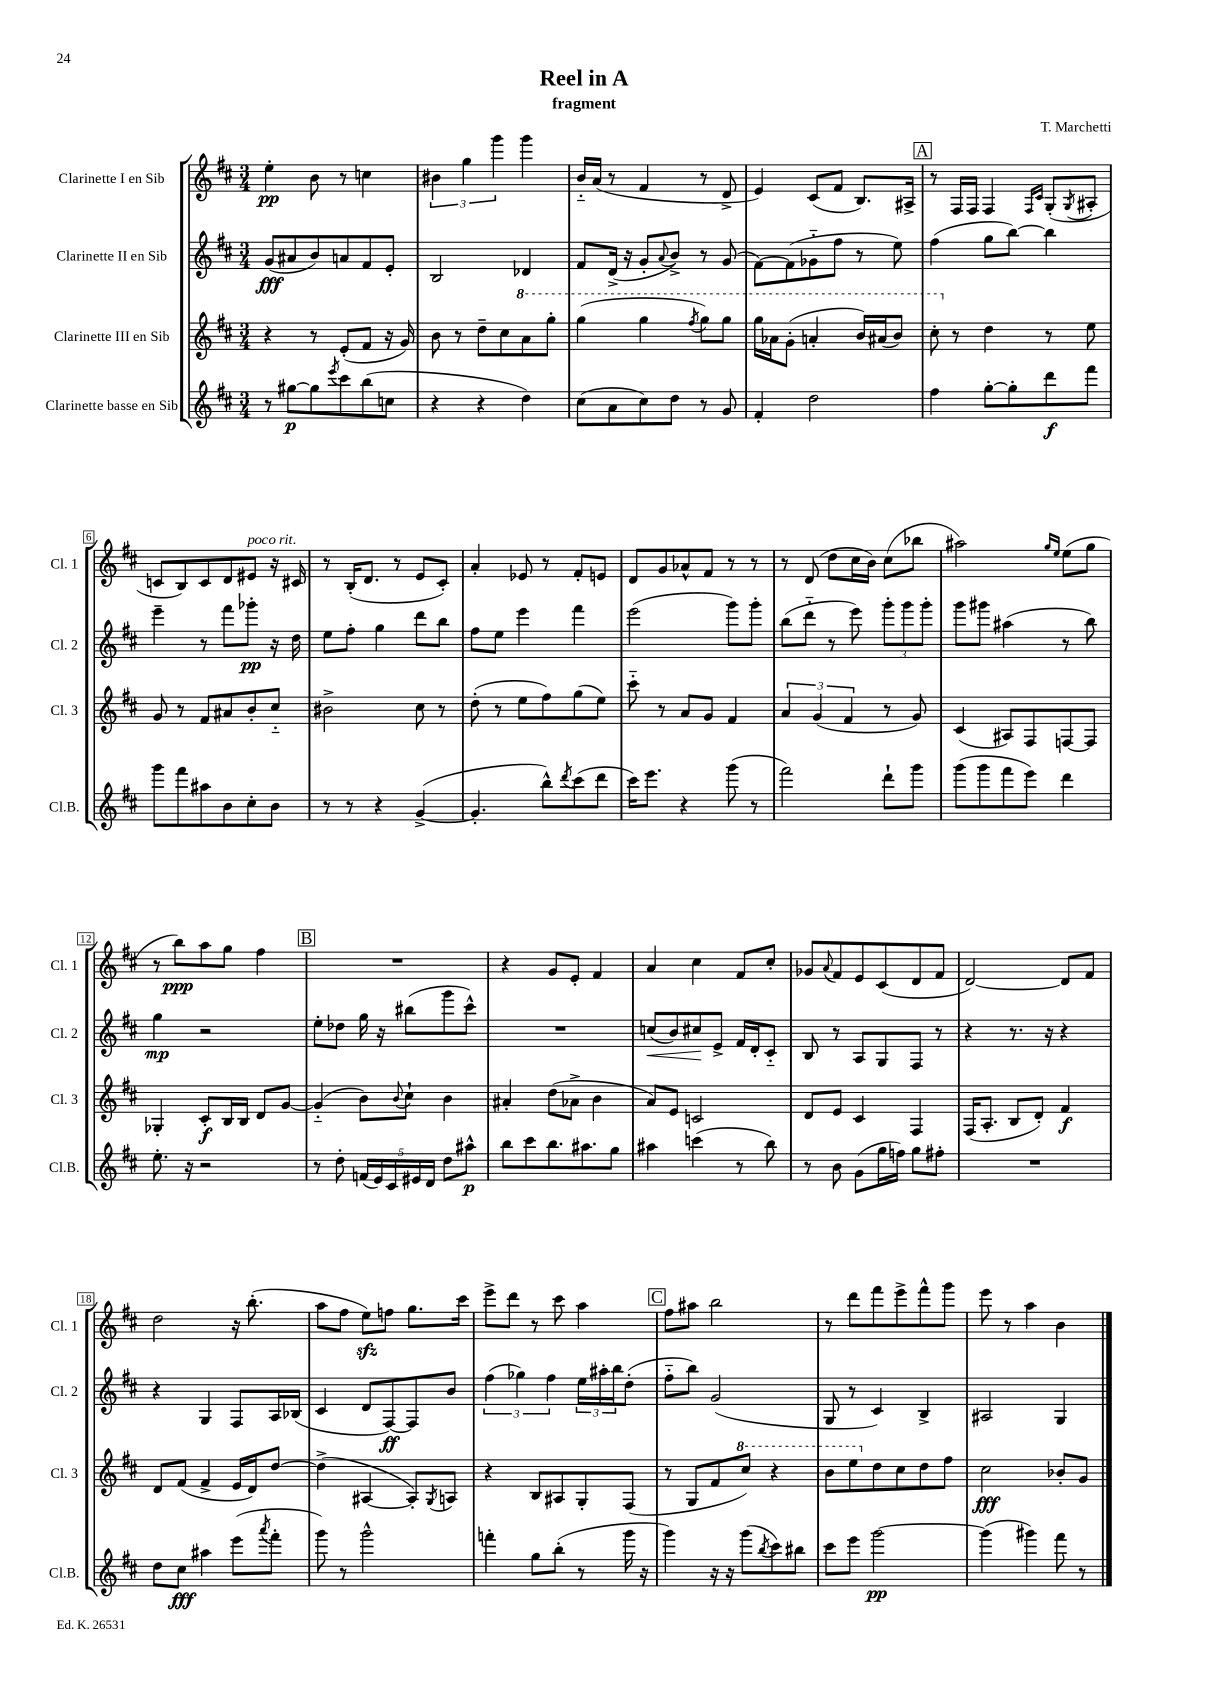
\header { title = "Reel in A" composer = "T. Marchetti" subtitle = "fragment" }
<<
\new StaffGroup <<
\new Staff = "s0" \with { instrumentName = "Clarinette I en Sib" shortInstrumentName = "Cl. 1" } {
    \clef treble \key d \major \numericTimeSignature \time 3/4
    e''4-.\pp b'8 r8 c''4 |
    \tuplet 3/2 { bis'4 g''4 g'''4 } g'''4 |
    b'16-_ a'16( r8 fis'4 r8 d'8-> |
    e'4) cis'8( fis'8 b8.) ais16-> |
    \mark \markup { \box "A" } r8 fis16 fis16 fis4 \grace { fis16 cis'16 } g8-.( \acciaccatura { g8 } ais8-. |
    c'8 b8) c'8 d'8 eis'8^\markup { \italic "poco rit." } r16 cis'16 |
    r8 b16-.( d'8. r8 e'8 cis'8-.) |
    a'4-. ees'8 r8 fis'8-. e'8 |
    d'8 g'8 aes'8-^ fis'8 r8 r8 |
    r8 d'8( d''8 cis''16 b'16) cis''8( bes''8 |
    ais''2) \grace { g''16 e''16 } e''8( g''8 |
    r8 b''8\ppp) a''8 g''8 fis''4 |
    \mark \markup { \box "B" } R2. |
    r4 g'8 e'8-. fis'4 |
    a'4 cis''4 fis'8 cis''8-. |
    ges'8 \appoggiatura { a'8 } fis'8 e'8 cis'8( d'8 fis'8 |
    d'2~) d'8 fis'8 |
    d''2 r16 b''8.-.( |
    a''8 fis''8 e''8\sfz) f''8 g''8. cis'''16 |
    e'''8-> d'''8 r8 cis'''8 a''4 |
    \mark \markup { \box "C" } fis''8 ais''8 b''2 |
    r8 d'''8 fis'''8 e'''8-> fis'''8-^ g'''8 |
    e'''8 r8 a''4 b'4 \bar "|." |
}
\new Staff = "s1" \with { instrumentName = "Clarinette II en Sib" shortInstrumentName = "Cl. 2" } {
    \clef treble \key d \major \numericTimeSignature \time 3/4
    g'8\fff( ais'8 b'8) a'8 fis'8 e'8-. |
    b2 des'4 |
    fis'8 d'16->( r16 g'8-. \appoggiatura { a'8 } b'8->) r8 g'8( |
    fis'8~) fis'8( ges'8-_ fis''8 r8 e''8) |
    \mark \markup { \box "A" } fis''4( g''8 b''8~) b''4 |
    e'''4-- r8 fis'''8 ges'''8-.\pp r16 d''16 |
    e''8 fis''8-. g''4 d'''8 b''8 |
    fis''8 e''8 e'''4 fis'''4 |
    e'''2( g'''8) g'''8-. |
    b''8( d'''8-_ r8 e'''8) \tuplet 3/2 { g'''8-. g'''8 g'''8-. } |
    g'''8 gis'''8 ais''4( r8 b''8) |
    g''4\mp r2 |
    \mark \markup { \box "B" } e''8-. des''8 g''16 r16 bis''8( g'''8 cis'''8-^) |
    R2. |
    c''8\<( b'8) cis''8\! e'8-> fis'16 d'16-. cis'8-_ |
    b8 r8 a8 g8 fis8 r8 |
    r4 r8. r16 r4 |
    r4 g4 fis8 a16 bes16( |
    cis'4 d'8 fis8~\ff) fis8 b'8 |
    \tuplet 3/2 { fis''4( ges''4) fis''4 } \tuplet 3/2 { e''16 ais''16-. b''16 } d''8-.( |
    \mark \markup { \box "C" } fis''8-_ b''8) g'2( |
    g8 r8 cis'4) b4-> |
    ais2 g4 \bar "|." |
}
\new Staff = "s2" \with { instrumentName = "Clarinette III en Sib" shortInstrumentName = "Cl. 3" } {
    \clef treble \key d \major \numericTimeSignature \time 3/4
    r4 r8 e'8-.( fis'8 r16 g'16) |
    b'8 r8 d''8-- cis''8 \ottava #1 a''8 g'''8-. |
    g'''4( g'''4 \acciaccatura { fis'''8 } g'''8) g'''8 |
    g'''16 aes''16 g''8-.( a''4-. b''16) ais''16( b''8) |
    \mark \markup { \box "A" } cis'''8-. \ottava #0 r8 d''4 r8 e''8 |
    g'8 r8 fis'8 ais'8 b'8-. cis''8-_ |
    bis'2-> cis''8 r8 |
    d''8-.( r8 e''8 fis''8) g''8( e''8) |
    cis'''8-_ r8 a'8 g'8 fis'4 |
    \tuplet 3/2 { a'4 g'4( fis'4 } r8 g'8) |
    cis'4( ais8) fis8 f8~ f8 |
    ges4-. cis'8-.\f b16 b16 d'8 g'8~ |
    \mark \markup { \box "B" } g'4-_( b'8) \appoggiatura { b'8 } cis''8-! b'4 |
    ais'4-. d''8( aes'8-> b'4 |
    a'8) e'8 c'2 |
    d'8 e'8 cis'4 fis4 |
    fis16( a8.-. b8 d'8-.) fis'4\f |
    d'8 fis'8( fis'4-> e'16 d'16) d''8~ |
    d''4->( ais4~ ais8-.) \acciaccatura { g8 } a8 |
    r4 b8 ais8 g8-. fis8( |
    \mark \markup { \box "C" } r8 g8 fis'8 \ottava #1 cis'''8) r4 |
    b''8 e'''8 \ottava #0 d''8 cis''8 d''8 fis''8 |
    cis''2\fff bes'8-. g'8 \bar "|." |
}
\new Staff = "s3" \with { instrumentName = "Clarinette basse en Sib" shortInstrumentName = "Cl.B." } {
    \clef treble \key d \major \numericTimeSignature \time 3/4
    r8 gis''8~\p gis''8 \acciaccatura { e'''8 } cis'''8 b''8( c''8 |
    r4 r4 d''4) |
    cis''8( a'8 cis''8) d''8 r8 g'8 |
    fis'4-. d''2 |
    \mark \markup { \box "A" } fis''4 g''8~-. g''8-. d'''8\f fis'''8 |
    g'''8 fis'''8 ais''8 b'8 cis''8-. b'8 |
    r8 r8 r4 g'4~->( |
    g'4.-. b''8-^) \acciaccatura { d'''8 } cis'''8( d'''8 |
    cis'''16) e'''8. r4 g'''8( r8 |
    fis'''2) d'''8-! g'''8 |
    g'''8( g'''8 fis'''8 e'''8) d'''4 |
    e''8.-. r16 r2 |
    \mark \markup { \box "B" } r8 d''8-. \tuplet 5/4 { f'16( e'16) cis'16 eis'16 d'16 } d''8 ais''8-^\p |
    b''8 cis'''8 b''8. ais''8. g''8 |
    ais''4 c'''4( r8 b''8) |
    r8 b'8 g'8( g''16 f''16) g''8 fis''8-. |
    R2. |
    d''8 cis''8\fff ais''4 e'''8( \acciaccatura { a'''8 } fis'''8-. |
    g'''8) r8 g'''2-^ |
    f'''4-. g''8 b''8-.( r8 g'''16 r16 |
    \mark \markup { \box "C" } g'''4) r16 r16 g'''8( \acciaccatura { b''8 } cis'''8) bis''8 |
    cis'''8 e'''8 g'''2~\pp |
    g'''4( gis'''4) fis'''8 r8 \bar "|." |
}
>>
>>
\layout { \context { \Score \override BarNumber.stencil = #(make-stencil-boxer 0.1 0.3 ly:text-interface::print) } }
